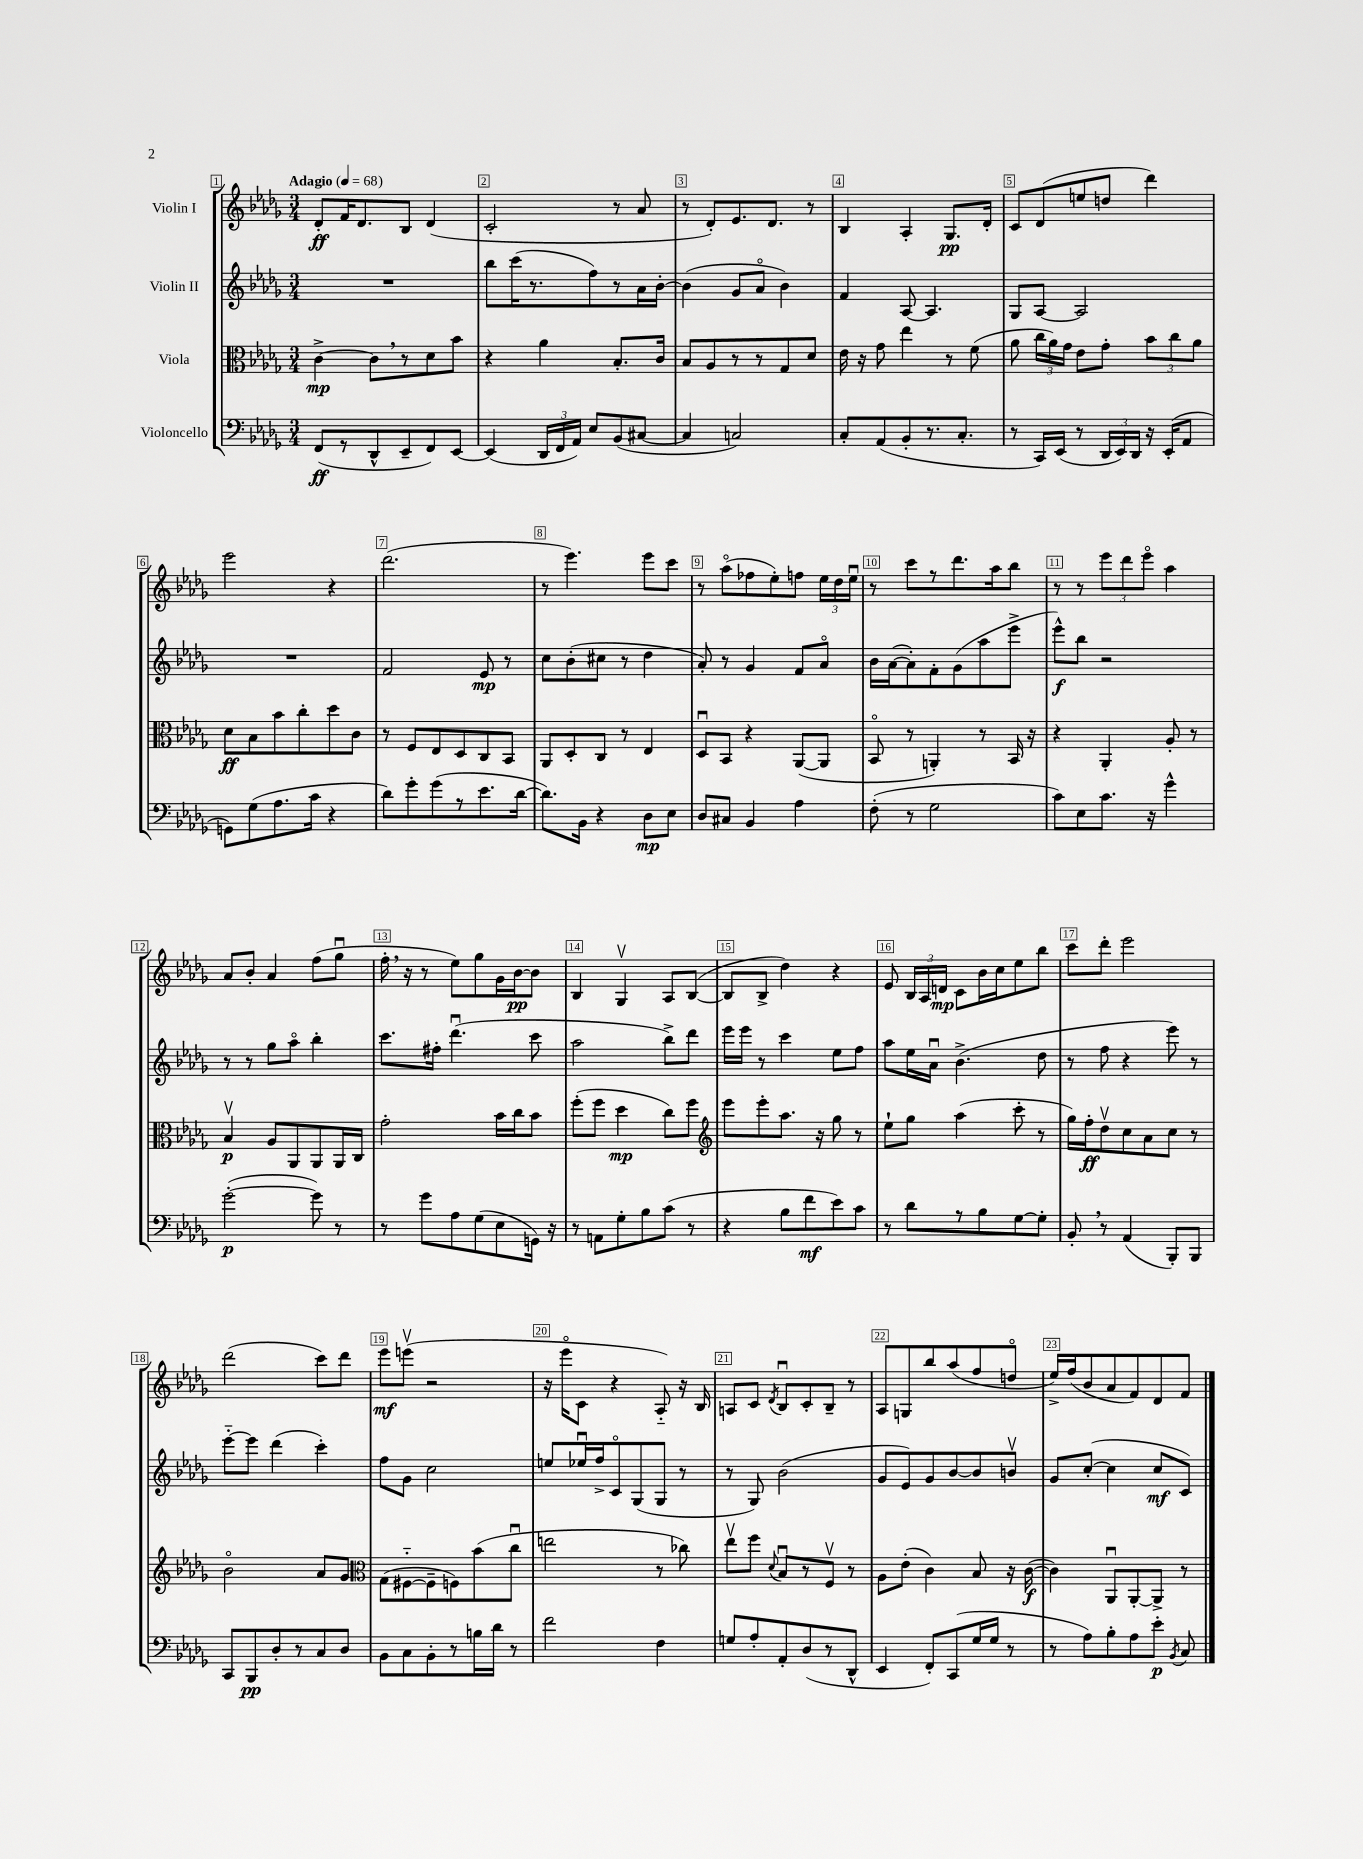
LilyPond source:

<<
\new StaffGroup <<
\new Staff = "s0" \with { instrumentName = "Violin I" } {
    \clef treble \key des \major \numericTimeSignature \time 3/4 \tempo "Adagio" 4 = 68
    \autoBeamOff des'8[-.\ff f'16 des'8. bes8] des'4( |
    c'2-. r8 aes'8 |
    r8 des'8[-.) ees'8. des'8.] r8 |
    bes4 aes4-. ges8.[\pp des'16]-. |
    c'8[ des'8( e''8 d''8] des'''4) |
    ees'''2 r4 |
    des'''2.( |
    r8 ees'''4.) ees'''8[ c'''8] |
    r8 aes''8[\flageolet( fes''8 ees''8-.) f''8] \tuplet 3/2 { ees''16[ des''16 ees''16]\downbow } |
    r8 c'''8[ r8 des'''8. aes''16 bes''8] |
    r8 r8 \tuplet 3/2 { ees'''8[ des'''8 ees'''8]\flageolet } aes''4 |
    aes'8[ bes'8]-. aes'4 f''8[( ges''8]\downbow |
    f''16-. \breathe r16 r8 ees''8[) ges''8 ges'16 bes'16~\pp bes'8] |
    bes4 ges4\upbow aes8[ bes8]~( |
    bes8[ bes8]-> des''4) r4 |
    ees'8 \tuplet 3/2 { bes16[ aes16 d'16]\mp } c'8[ bes'16 c''16 ees''8 bes''8] |
    c'''8[ des'''8]-. ees'''2 |
    des'''2( c'''8[) des'''8] |
    ees'''8[\mf e'''8]\upbow( r2 |
    r16 ees'''16[\flageolet c'8] r4 aes8-_) r16 bes16 |
    a8[ c'8] \acciaccatura { des'8 } bes8[\downbow c'8-. bes8]-- r8 |
    aes8[ g8 bes''8 aes''8( f''8 d''8]\flageolet |
    ees''16[->) f''16( bes'8 aes'8 f'8) des'8 f'8] \bar "|." |
}
\new Staff = "s1" \with { instrumentName = "Violin II" } {
    \clef treble \key des \major \numericTimeSignature \time 3/4
    \autoBeamOff R2. |
    bes''8[ c'''16( r8. f''8) r8 aes'16 bes'16]~-. |
    bes'4( ges'8[ aes'8]\flageolet bes'4) |
    f'4 aes8~ aes4. |
    ges8[ aes8]~ aes2 |
    R2. |
    f'2 ees'8\mp r8 |
    c''8[ bes'8-.( cis''8] r8 des''4 |
    aes'8-.) r8 ges'4 f'8[ aes'8]\flageolet |
    bes'16[ aes'16~( aes'8-.) f'8-. ges'8( aes''8 ees'''8]-> |
    ees'''8[-^\f) bes''8] r2 |
    r8 r8 ges''8[ aes''8]\flageolet bes''4-. |
    c'''8.[ fis''16]-. des'''4.\downbow( c'''8 |
    aes''2 bes''8[->) des'''8] |
    ees'''16[ ees'''16] r8 c'''4 ees''8[ f''8] |
    aes''8[ ees''16 aes'16]\downbow bes'4.->( des''8 |
    r8 f''8 r4 ees'''8) r8 |
    ees'''8[~-_ ees'''8] des'''4( c'''4-.) |
    f''8[ ges'8] c''2 |
    e''8[ ees''16\downbow f''16-> c'8\flageolet ges8( ges8] r8 |
    r8 ges8) bes'2( |
    ges'8[ ees'8) ges'8 bes'8~ bes'8 b'8]\upbow |
    ges'8[ c''8]~-.( c''4 c''8[\mf c'8]) \bar "|." |
}
\new Staff = "s2" \with { instrumentName = "Viola" } {
    \clef alto \key des \major \numericTimeSignature \time 3/4
    \autoBeamOff c'4~->\mp c'8[ \breathe r8 des'8 bes'8] |
    r4 aes'4 bes8.[-. c'16] |
    bes8[ aes8 r8 r8 ges8 des'8] |
    ees'16 r16 ges'8 ees''4 r8 f'8( |
    aes'8 \tuplet 3/2 { c''16[ aes'16) ges'16] } ees'8[ ges'8]-. \tuplet 3/2 { bes'8[ c''8 aes'8] } |
    des'8[\ff bes8 bes'8 c''8-. des''8 c'8] |
    r8 f8[ ees8 des8 c8 bes,8] |
    aes,8[ des8-. c8] r8 ees4 |
    des8[\downbow bes,8] r4 aes,8[~( aes,8] |
    bes,8\flageolet r8 a,4-.) r8 bes,16 r16 |
    r4 aes,4-. aes8-. r8 |
    bes4\upbow\p aes8[ aes,8 aes,8 aes,16 c16] |
    ges'2-. bes'16[ c''16 bes'8] |
    f''8[-.( f''8] des''4\mp c''8[) f''8] |
    \clef treble ees'''8[ ees'''8-. aes''8.] r16 ges''8 r8 |
    ees''8[-! ges''8] aes''4( c'''8-. r8 |
    ges''16[) f''16-.\ff des''8\upbow c''8 aes'8 c''8] r8 |
    bes'2\flageolet aes'8[ ges'8] |
    \clef alto ges8[( fis8~-_ fis8-- f8) bes'8( c''8]\downbow |
    e''2 r8 ces''8) |
    ees''8[\upbow f''8] \appoggiatura { des'8 } bes8[\downbow r8 f8]\upbow r8 |
    aes8[ ees'8]-.( c'4) bes8 r16 c'16~\f( |
    c'4) aes,8[\downbow aes,8~-. aes,8]-> r8 \bar "|." |
}
\new Staff = "s3" \with { instrumentName = "Violoncello" } {
    \clef bass \key des \major \numericTimeSignature \time 3/4
    \autoBeamOff f,8[\ff( r8 des,8-^ ees,8-- f,8) ees,8]~ |
    ees,4( \tuplet 3/2 { des,16[ f,16 aes,16]) } ees8[ bes,8( cis8]~ |
    cis4 c2) |
    c8[-. aes,8( bes,8-. r8. c8.]-. |
    r8 c,16[) ees,16]( r8 \tuplet 3/2 { des,16[ ees,16) des,16] } r16 ees,16[-.( aes,8] |
    g,8[) ges8( aes8. c'16] r4 |
    des'8[) ges'8-. ges'8( r8 ees'8. des'16]~ |
    des'8.[) bes,16] r4 des8[\mp ees8] |
    des8[ cis8] bes,4 aes4 |
    f8-.( r8 ges2 |
    c'8[) ees8 c'8.] r16 ges'4-^ |
    ges'2~-.\p( ges'8) r8 |
    r8 ges'8[ aes8 ges8( ees8 g,16]) r16 |
    r8 a,8[ ges8-. bes8 c'8]( r8 |
    r4 bes8[ f'8\mf ees'8) c'8] |
    r8 des'8[ r8 bes8 ges8~ ges8]-. |
    bes,8-. \breathe r8 aes,4( bes,,8[-.) bes,,8] |
    c,8[ bes,,8\pp des8-. r8 c8 des8] |
    bes,8[ c8 bes,8-. r8 b16 des'16] r8 |
    f'2 f4 |
    g8[ aes8-. aes,8-. des8( r8 des,8]-^ |
    ees,4 f,8[-.) c,8( ges16 ges16] r8 |
    r8 aes8[) bes8-. aes8 ees'8]-.\p \acciaccatura { bes,8 } c8 \bar "|." |
}
>>
>>
\layout { \context { \Score \override BarNumber.break-visibility = ##(#f #t #t) barNumberVisibility = #all-bar-numbers-visible \override BarNumber.stencil = #(make-stencil-boxer 0.1 0.3 ly:text-interface::print) } }
